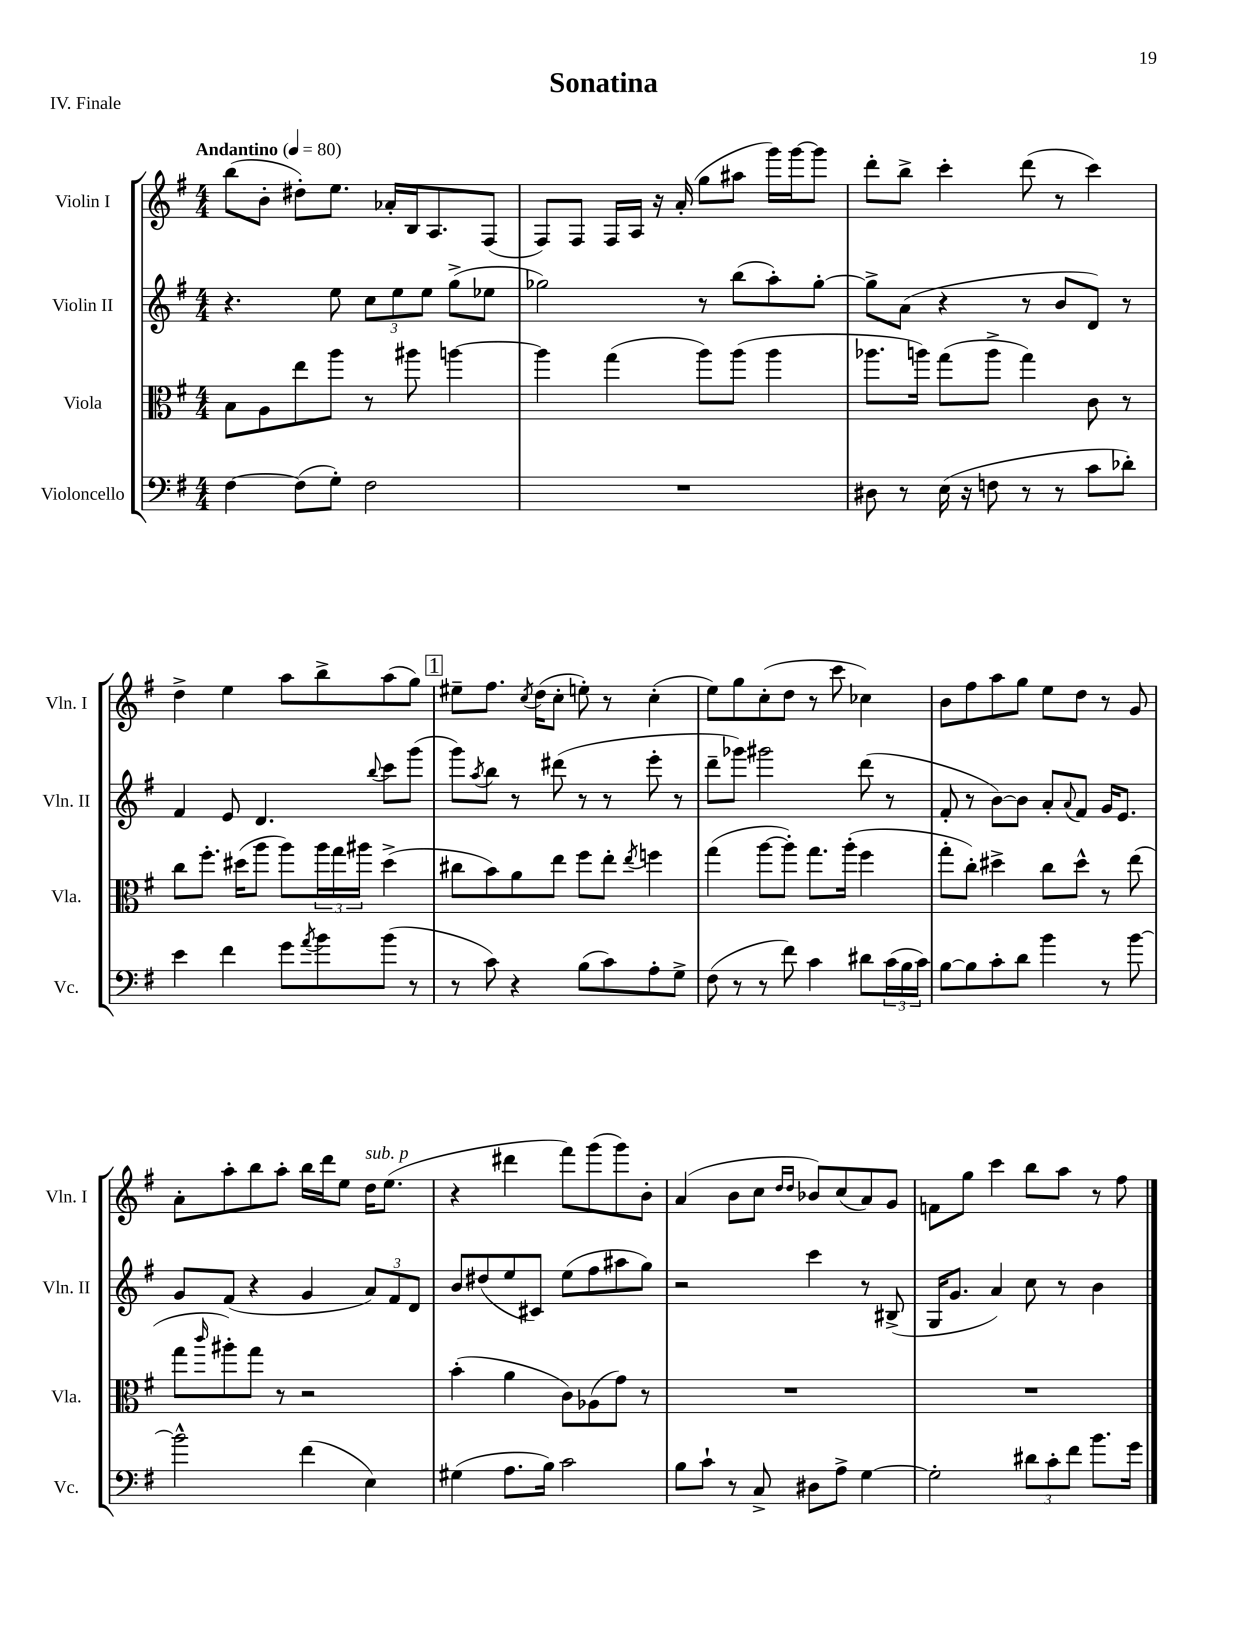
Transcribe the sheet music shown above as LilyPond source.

\header { title = "Sonatina" piece = "IV. Finale" }
<<
\new StaffGroup <<
\new Staff = "s0" \with { instrumentName = "Violin I" shortInstrumentName = "Vln. I" } {
    \clef treble \key g \major \numericTimeSignature \time 4/4 \tempo "Andantino" 4 = 80
    b''8( b'8-. dis''8-.) e''8. aes'16-. b16 a8. fis8( |
    fis8) fis8 fis16 a16 r16 a'16-.( g''8 ais''8 g'''16) g'''16~ g'''8 |
    d'''8-. b''8-> c'''4-. d'''8( r8 c'''4) |
    d''4-> e''4 a''8 b''8-> a''8( g''8) |
    \mark \markup { \box "1" } eis''8-- fis''8. \acciaccatura { c''8 } d''16( c''8-. e''8-.) r8 c''4-.( |
    e''8) g''8 c''8-.( d''8 r8 c'''8 ces''4) |
    b'8 fis''8 a''8 g''8 e''8 d''8 r8 g'8 |
    a'8-. a''8-. b''8 a''8-. b''16 d'''16 e''8 d''16^\markup { \italic "sub. p" } e''8.( |
    r4 dis'''4 fis'''8) g'''8( g'''8) b'8-. |
    a'4( b'8 c''8 \grace { d''16 d''16 } bes'8) c''8( a'8) g'8 |
    f'8 g''8 c'''4 b''8 a''8 r8 fis''8 \bar "|." |
}
\new Staff = "s1" \with { instrumentName = "Violin II" shortInstrumentName = "Vln. II" } {
    \clef treble \key g \major \numericTimeSignature \time 4/4
    r4. e''8 \tuplet 3/2 { c''8 e''8 e''8 } g''8->( ees''8 |
    ges''2) r8 b''8( a''8-.) ges''8~-. |
    ges''8-> a'8( r4 r8 b'8 d'8) r8 |
    fis'4 e'8 d'4. \appoggiatura { b''8 } c'''8 g'''8( |
    \mark \markup { \box "1" } g'''8) \acciaccatura { a''8 } b''8 r8 dis'''8( r8 r8 e'''8-. r8 |
    d'''8-- ges'''8) gis'''2 d'''8( r8 |
    fis'8-. r8 b'8~) b'8 a'8-. \appoggiatura { a'8 } fis'8 g'16 e'8. |
    g'8 fis'8( r4 g'4 \tuplet 3/2 { a'8) fis'8 d'8 } |
    b'8 dis''8( e''8 cis'8) e''8( fis''8 ais''8 g''8) |
    r2 c'''4 r8 bis8->( |
    g16 g'8. a'4) c''8 r8 b'4 \bar "|." |
}
\new Staff = "s2" \with { instrumentName = "Viola" shortInstrumentName = "Vla." } {
    \clef alto \key g \major \numericTimeSignature \time 4/4
    b8 a8 e''8 a''8 r8 ais''8 a''4~ |
    a''4 g''4( a''8) a''8( a''4 |
    aes''8. a''16) g''8( a''8-> g''4) c'8 r8 |
    c''8 fis''8.-. dis''16( a''8 a''8) \tuplet 3/2 { a''16 g''16 ais''16 } dis''4->( |
    \mark \markup { \box "1" } cis''8 b'8) a'8 e''8 fis''8 e''8-. \acciaccatura { e''8 } f''4 |
    g''4( a''8~ a''8-.) g''8. a''16-.( fis''4 |
    g''8-. c''8-.) dis''4-> c''8 dis''8-^ r8 e''8( |
    g''8 \grace { c'''16 } ais''8-.) g''8 r8 r2 |
    b'4-.( a'4 c'8) aes8( g'8) r8 |
    R1 |
    R1 \bar "|." |
}
\new Staff = "s3" \with { instrumentName = "Violoncello" shortInstrumentName = "Vc." } {
    \clef bass \key g \major \numericTimeSignature \time 4/4
    fis4~ fis8( g8-.) fis2 |
    R1 |
    dis8 r8 e16( r16 f8 r8 r8 c'8 des'8-.) |
    e'4 fis'4 g'8 \acciaccatura { a'8 } b'8 b'8( r8 |
    \mark \markup { \box "1" } r8 c'8) r4 b8( c'8) a8-. g8-> |
    fis8( r8 r8 fis'8) c'4 dis'8 \tuplet 3/2 { c'16( b16 c'16) } |
    b8~ b8 c'8-. d'8 b'4 r8 b'8~ |
    b'2-^ fis'4( e4) |
    gis4( a8. b16) c'2 |
    b8 c'8-! r8 c8-> dis8 a8-> g4~ |
    g2-. \tuplet 3/2 { dis'8 c'8-. fis'8 } b'8. g'16 \bar "|." |
}
>>
>>
\layout { \context { \Score \remove "Bar_number_engraver" } }
